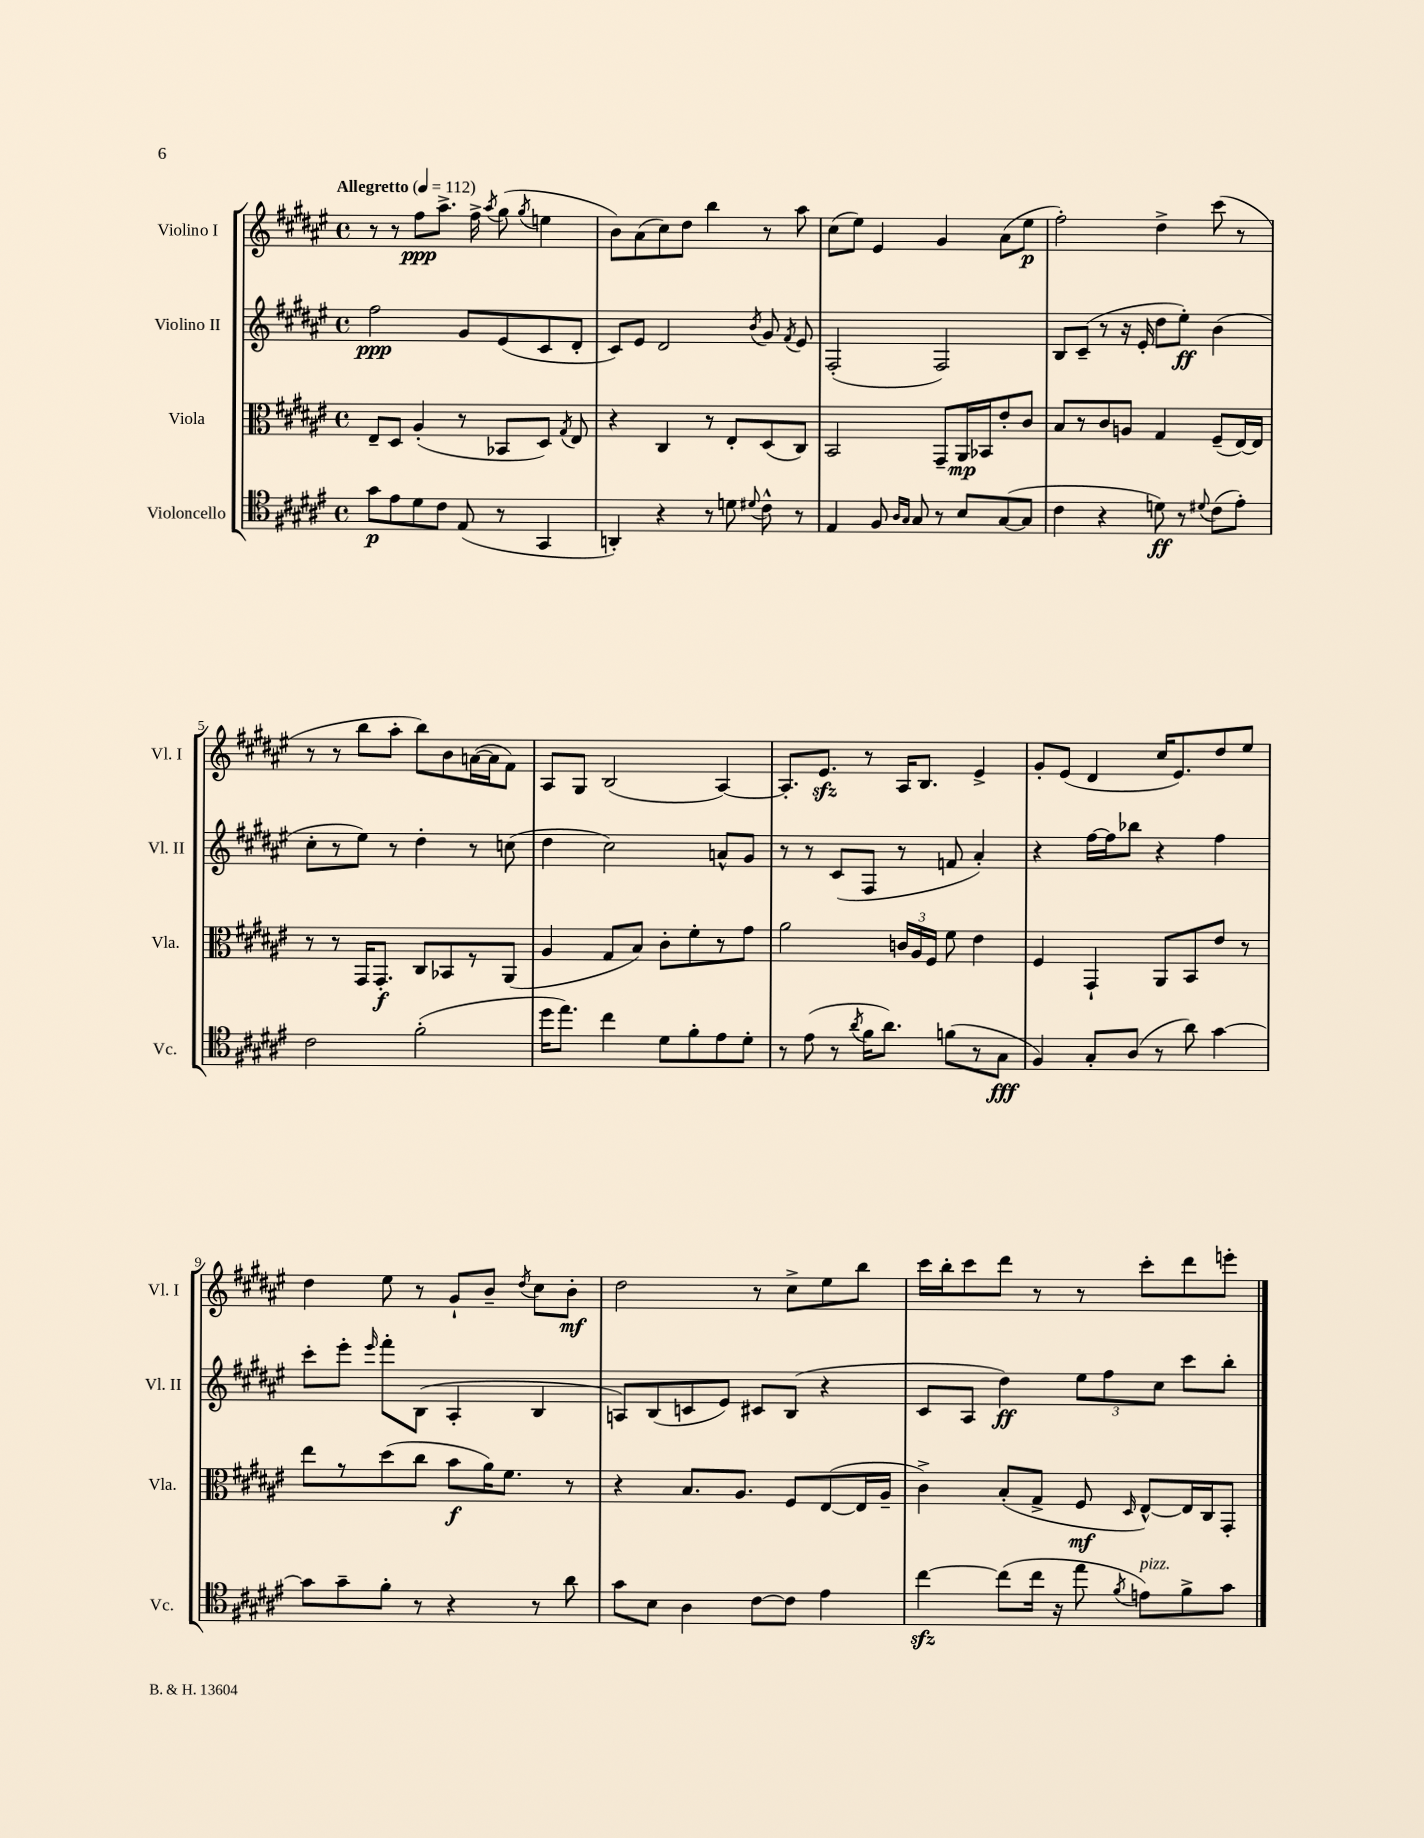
<<
\new StaffGroup <<
\new Staff = "s0" \with { instrumentName = "Violino I" shortInstrumentName = "Vl. I" } {
    \clef treble \key fis \major \defaultTimeSignature \time 4/4 \tempo "Allegretto" 4 = 112
    \autoBeamOff r8 r8 fis''8[\ppp ais''8.]-> fis''16-> \acciaccatura { ais''8 } gis''8( \acciaccatura { gis''8 } e''4 |
    b'8[) ais'8( cis''8) dis''8] b''4 r8 ais''8 |
    cis''8[( eis''8]) eis'4 gis'4 ais'8[( eis''8]\p |
    fis''2-.) dis''4-> cis'''8( r8 |
    r8 r8 b''8[ ais''8]-. b''8[) b'8 a'16~( a'16 fis'8]) |
    ais8[ gis8] b2( ais4~) |
    ais8.[-. eis'8.]\sfz r8 ais16[ b8.] eis'4-> |
    gis'8[-. eis'8]( dis'4 cis''16[ eis'8.) dis''8 eis''8] |
    dis''4 eis''8 r8 gis'8[-! b'8]-- \acciaccatura { dis''8 } cis''8[ b'8]-.\mf |
    dis''2 r8 cis''8[-> eis''8 b''8] |
    cis'''16[ b''16-. cis'''8 dis'''8] r8 r8 cis'''8[-. dis'''8 e'''8]-. \bar "|." |
}
\new Staff = "s1" \with { instrumentName = "Violino II" shortInstrumentName = "Vl. II" } {
    \clef treble \key fis \major \defaultTimeSignature \time 4/4
    \autoBeamOff fis''2\ppp gis'8[ eis'8( cis'8 dis'8]-. |
    cis'8[) eis'8] dis'2 \acciaccatura { b'8 } gis'8 \acciaccatura { fis'8 } eis'8 |
    fis2-.( fis2) |
    b8[ cis'8]--( r8 r16 eis'16-. dis''8[ eis''8]-.\ff) b'4( |
    cis''8[-. r8 eis''8]) r8 dis''4-. r8 c''8( |
    dis''4 cis''2) a'8[-^ gis'8] |
    r8 r8 cis'8[( fis8] r8 f'8 ais'4-.) |
    r4 fis''16[~ fis''16 bes''8] r4 fis''4 |
    cis'''8[-. eis'''8]-. \grace { eis'''16 } fis'''8[-. b8]( ais4-. b4 |
    a8[) b8( c'8 eis'8]) cis'8[ b8]( r4 |
    cis'8[ ais8] dis''4\ff) \tuplet 3/2 { eis''8[ fis''8 cis''8] } cis'''8[ b''8]-. \bar "|." |
}
\new Staff = "s2" \with { instrumentName = "Viola" shortInstrumentName = "Vla." } {
    \clef alto \key fis \major \defaultTimeSignature \time 4/4
    \autoBeamOff eis8[-- dis8] ais4-.( r8 bes,8[ dis8]) \acciaccatura { gis8 } eis8 |
    r4 cis4 r8 eis8[-. dis8( cis8]) |
    b,2 gis,8[-- ais,16\mp bes,16 eis'8-. cis'8] |
    b8[ r8 cis'8 a8] gis4 fis8[--( eis16~) eis16] |
    r8 r8 gis,16[ gis,8.]-.\f cis8[ bes,8 r8 ais,8]( |
    ais4 gis8[ b8]) cis'8[-. fis'8-. r8 gis'8] |
    ais'2 \tuplet 3/2 { c'16[ ais16 fis16] } fis'8 eis'4 |
    fis4 gis,4-! ais,8[ b,8 eis'8] r8 |
    eis''8[ r8 dis''8( cis''8] b'8[\f ais'16) fis'8.] r8 |
    r4 b8.[ ais8.] fis8[ eis8~( eis16 ais16]-- |
    cis'4->) b8[-.( gis8]-> fis8\mf \grace { dis16 } eis8[~-^) eis16 cis16 gis,8]-. \bar "|." |
}
\new Staff = "s3" \with { instrumentName = "Violoncello" shortInstrumentName = "Vc." } {
    \clef tenor \key fis \major \defaultTimeSignature \time 4/4
    \autoBeamOff gis'8[\p eis'8 dis'8 cis'8] eis8( r8 gis,4 |
    a,4-.) r4 r8 d'8 \appoggiatura { dis'8 } cis'8-^ r8 |
    eis4 fis8 \grace { ais16[ gis16] } gis8 r8 b8[ gis8~( gis8] |
    cis'4 r4 d'8\ff) r8 \appoggiatura { dis'8 } cis'8[( eis'8]-.) |
    cis'2 fis'2-.( |
    dis''16[ eis''8.]) cis''4 dis'8[ fis'8-. eis'8 dis'8]-. |
    r8 eis'8( r8 \acciaccatura { ais'8 } fis'16[ ais'8.]) f'8[( r8 gis8]\fff |
    fis4) gis8[-. ais8]( r8 ais'8) gis'4~ |
    gis'8[ gis'8-- fis'8]-. r8 r4 r8 ais'8 |
    gis'8[ b8] ais4 cis'8[~ cis'8] eis'4 |
    cis''4~\sfz cis''8[( cis''16] r16 eis''8 \acciaccatura { fis'8 } e'8[^\markup { \italic "pizz." }) fis'8-> gis'8] \bar "|." |
}
>>
>>
